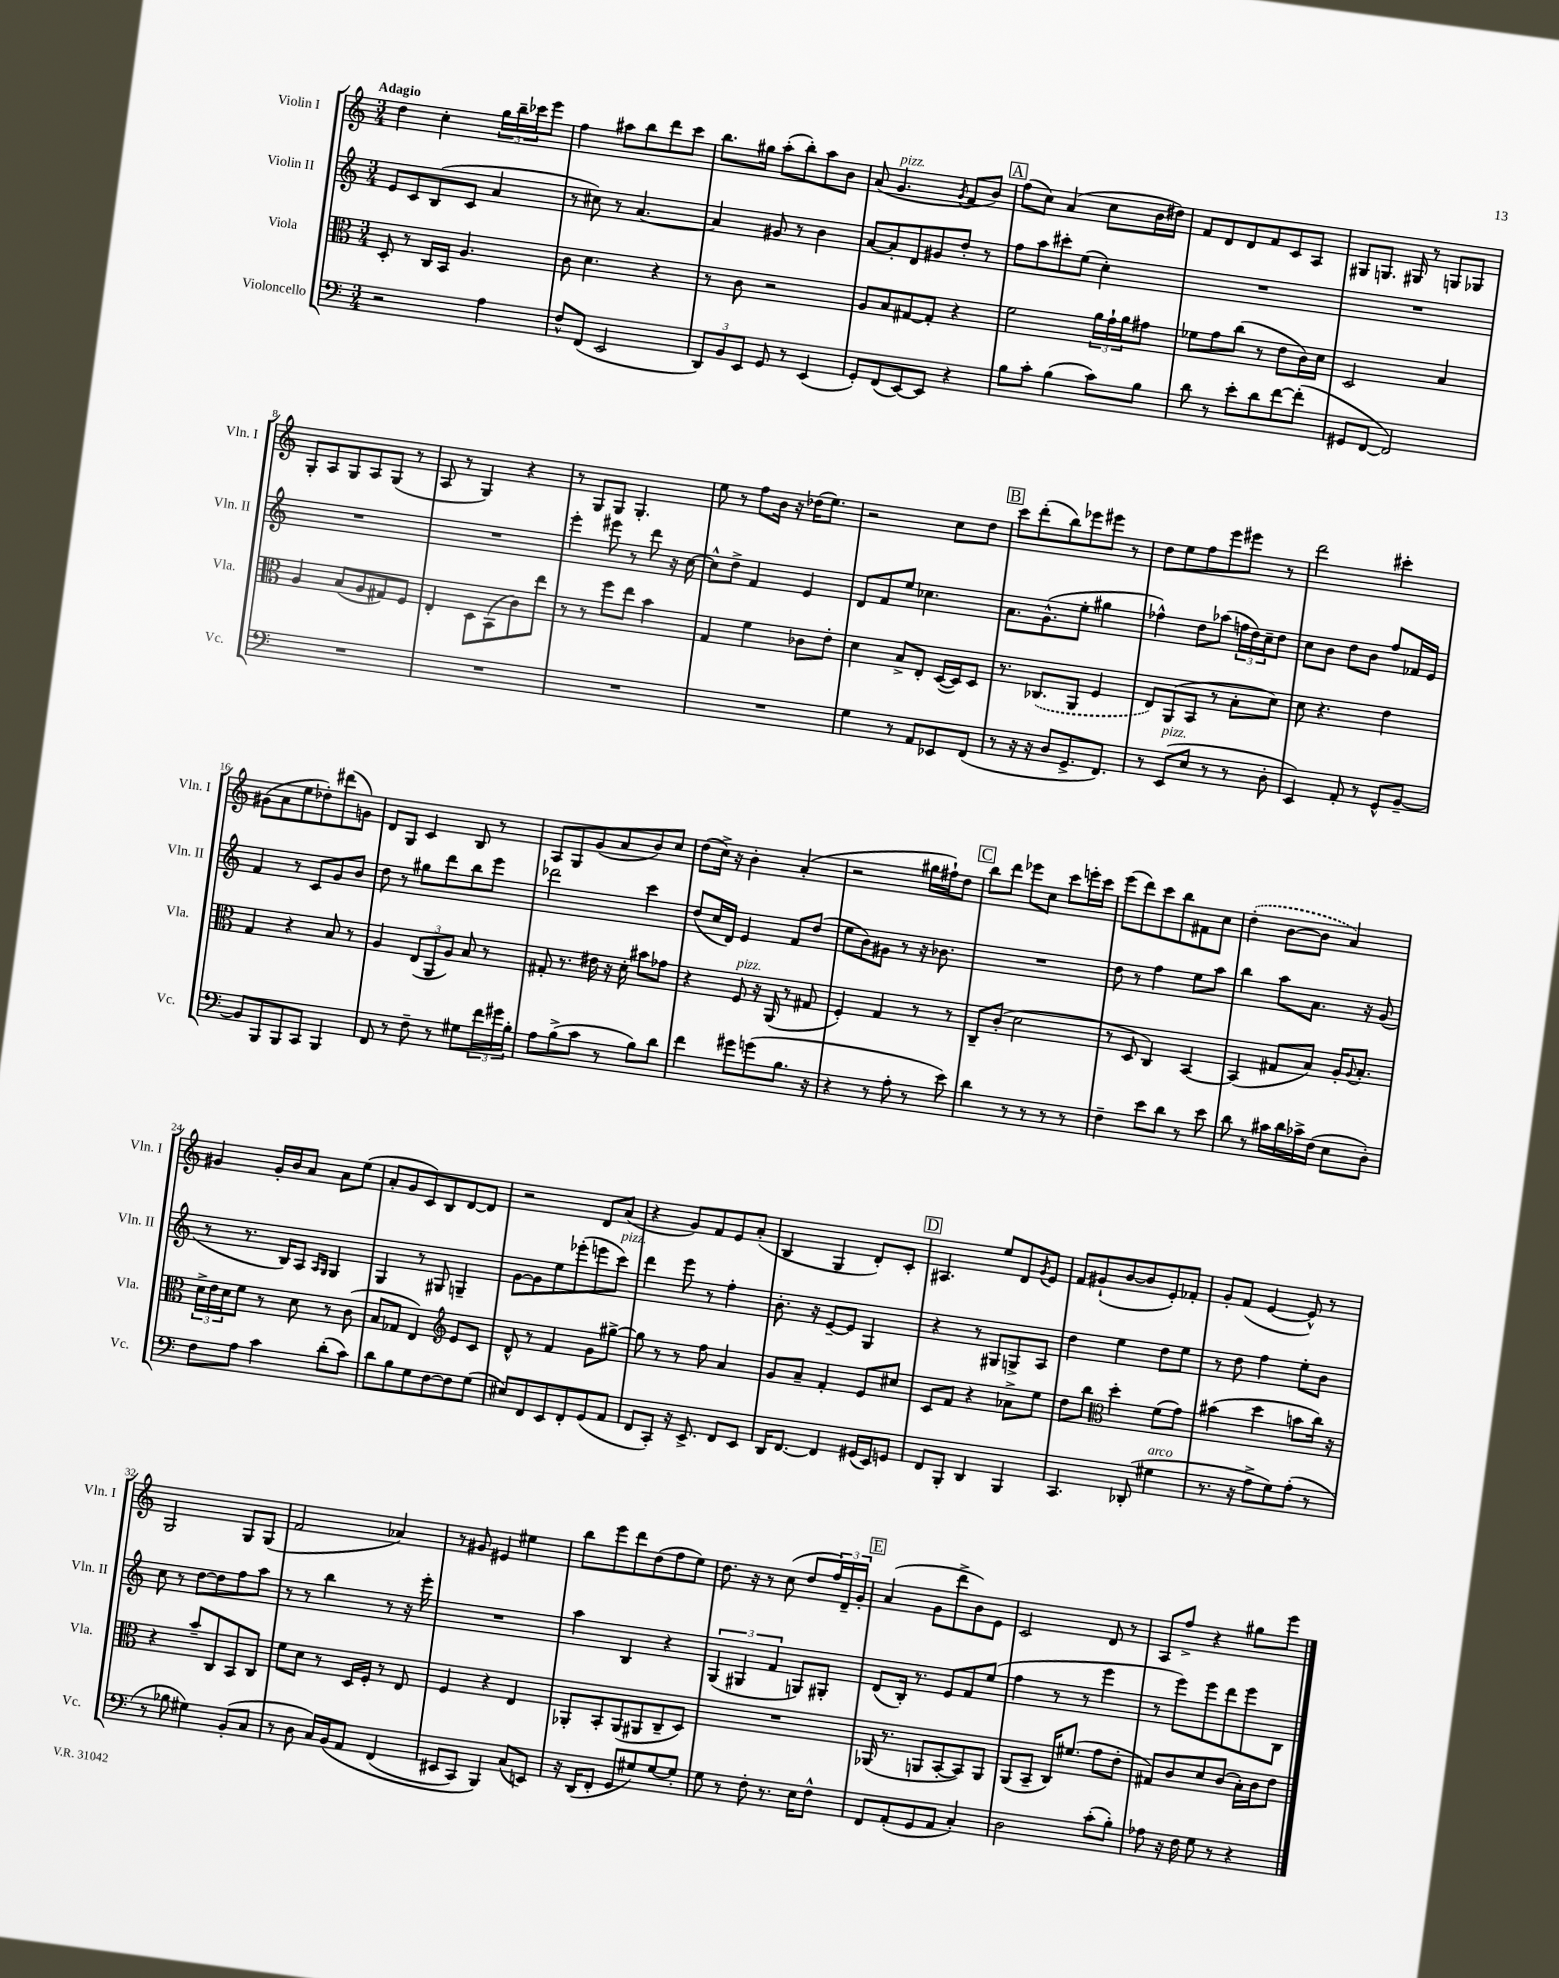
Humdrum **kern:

**kern	**kern	**kern	**kern
*staff4	*staff3	*staff2	*staff1
*clefF4	*clefC3	*clefG2	*clefG2
*k[]	*k[]	*k[]	*k[]
*M3/4	*M3/4	*M3/4	*M3/4
2r	8D'/	8e/L	4dd\
.	8r	8c/	.
.	16C/LL	(8B/	4cc'\
.	16BB/JJ	.	.
.	4.A/	8c/J	.
4A\	.	4a/	24gg\LL
.	.	.	24bb~\
.	.	.	24ccc-\J
.	.	.	8eee\J
=	=	=	=
8F^^/L	8c\	8r	4ff\
(8FF/J	4.d\	8cc#\)	.
2EE/	.	8r	8aa#\L
.	.	[4.a/	8bb\
.	4r	.	8ddd\
.	.	.	8ccc\J
=	=	=	=
12DD/L)	8r	4a/]	8.bb\L
12BB/	.	.	.
.	8c\	.	.
12EE/J	.	.	.
.	.	.	16gg#\Jk
8GG/	2r	8g#/	(8aa'\L
8r	.	8r	8bb'\)
(4EE/	.	4b\	8aa\
.	.	.	8b\J
=	=	=	=
8GG'/L)	8A/L	[8a/L	(8a/
(8FF/	8B/	8a'/]	4.g/
[8EE/)	[8G#/	8d/	.
8EE/]J	8G#'/]J	8g#/	.
.	.	.	8qg/
4r	4r	8dd'/J	8f/L
.	.	8r	8b/J)
=	=	=	=
8B\L	2f\	8ff\L	(8ff\L
8c'\J	.	8aa\	8cc\J)
(4B\	.	8ccc#'\	(4a/
.	.	(8ee\J	.
8c\L)	24a\LL	4cc'\)	8cc\L
.	24g`\	.	.
.	24a\J	.	.
8B\J	8g#\J	.	16b\L
.	.	.	16dd#\JJ)
=	=	=	=
8d\	8f-\L	2.r	8f/L
8r	8g\	.	8d/
8e'\L	(8cc\J	.	8d/
8d\	8r	.	8f/
[8f\	8e\L	.	8c/
(8f'\]J	16c\L)	.	8A/J
.	16d\JJ	.	.
=	=	=	=
8GG#/L	2D/	2.r	8G#/L
[8FF/J	.	.	8.G/J
2FF/])	.	.	.
.	.	.	16G#/
.	.	.	8r
.	4B/	.	8G/L
.	.	.	8G-/J
=	=	=	=
2.r	4A/	2.r	8G'/L
.	.	.	8A/
.	(8B/L	.	8G/
.	8A/	.	8A/
.	8G#/)	.	(8G/J
.	8F/J	.	8r
=	=	=	=
2.r	4E'/	2.r	8A/
.	.	.	8r
.	8D\L	.	4G/)
.	(8BB\	.	.
.	8c\)	.	4r
.	8ee\J	.	.
=	=	=	=
2.r	8r	4eee'\	8r
.	8r	.	8G/L
.	8ff\L	8eee#\	8G/J
.	8ee\J	8r	4.G'/
.	4b\	8ddd\	.
.	.	16r	.
.	.	[16cc\	.
=	=	=	=
2.r	4G/	8cc^^\]L	8ee\
.	.	8dd^\J	8r
.	4f\	4f/	8ff\L
.	.	.	16b\Jk
.	.	.	16r
.	8c-\L	4e/	(16dd-\LK
.	.	.	8.ee\J)
.	8e'\J	.	.
=	=	=	=
4G\	4d\	8d/L	2r
.	.	8f/	.
8r	8B^/L	8ee/J	.
8AA/L	8E'/J	4.cc-\	.
8EE-/	([16D/LL	.	8cc\L
.	16D/]J)	.	.
(8FF/J	8D/J	.	8dd\J
=	=	=	=
8r	8.r	8.a\L	8ccc\L
16r	.	.	(8ddd'\
16r	(8.C-/L	(8.g^^\	.
8D/L	.	.	8bb\)
8.GG^/	8AA/J	8ee'\J	8eee-\
.	4F/	4gg#\	8eee#\J
8.FF/J)	.	.	.
.	.	.	8r
=	=	=	=
8r	8E/L)	4ff-^^\)	8dd\L
(8EE/L	(8AA/	.	8ee\
8E/J	8BB/J	8dd\L	8ff\
8r	8r	(8aa-\J	8eee\
8r	8B'\L	24ff\LL	8eee#\J
.	.	24dd\)	.
.	.	24cc~\J	.
8D'\	8d\J)	8dd\J	8r
=	=	=	=
4EE/)	8d\	8cc\L	2ddd\
.	4.r	8b\J	.
8AA'/	.	8dd\L	.
8r	.	8b\J	.
8GG^^/L	4e\	8ff/L	4ccc#'\
[8BB~/J	.	16f-/L	.
.	.	16e/JJ	.
=	=	=	=
8BB/]L	4G/	4f/	(8g#\L
8BBB/	.	.	8a\
8BBB/	4r	8r	8ee\
8CC/J	.	8c/L	8dd-'\)
4BBB/	8B/	8g/	(8ddd#\
.	8r	8b/J	8g\J)
=	=	=	=
8FF/	4A/	8dd\	8d/L
8r	.	8r	8G/J
8F~\	(12E/L	8gg#\L	4c/
.	12AA/	.	.
8r	.	8ddd\	.
.	12A/J)	.	.
8G#\L	8B/	8bb\	8B/
24f\L	8r	8eee\J	8r
24g#\	.	.	.
24B'\JJ	.	.	.
=	=	=	=
8A\L	8G#'/	2ddd-\	8A/L
(8B^\	8.r	.	8G/
8c\J	.	.	(8g/
.	16e#\	.	.
8r	16r	.	8a/
.	16d'\	.	.
8B\L)	8b#\L	4ccc\	8b/)
8d\J	8g-\J	.	8cc/J
=	=	=	=
4f\	4r	(8dd/L	(8dd\L
.	.	16cc/L	16cc^\Jk)
.	.	16d/JJ)	16r
8g#\L	8F/	4e/	4b'\
(8g\	16r	.	.
.	(16AA/	.	.
8.B\J	8r	8f/L	(4a'/
.	8G#/	(8dd/J	.
16r	.	.	.
=	=	=	=
4r	4F'/)	8ee\L	2r
.	.	8b\)	.
8r	4G/	8g#\J	.
8A'\	.	8r	.
8r	8r	16r	16gg#\LL
.	.	8.b-\	16ff#`\J)
8e\)	8r	.	8dd\J
=	=	=	=
4d\	8C~/L	2.r	8bb\L
.	(8c'/J	.	8ddd\J
8r	2d\	.	8eee-\L
8r	.	.	8cc\J
8r	.	.	8ccc\L
8r	.	.	16eee'\L
.	.	.	16ccc\JJ
=	=	=	=
4F~\	8r	8dd\	(8eee\L
.	8D/	8r	8ddd\)
8e\L	4C/)	4ff\	8ccc\
8d\J	.	.	8bb\
8r	[4BB/	8ee\L	8f#\
8e\	.	8aa\J	8cc\J
=	=	=	=
8d\	(4BB/]	4bb\	(4dd'\
8r	.	.	.
16c#\LL	8G#/L	8aa\L	[8b\L
16d\	.	.	.
16c-^\	8B/J)	8.a\J	8b\]J
(16F\JJ	.	.	.
8E\L	16A'/LK	.	4a/)
.	8qqA/	.	.
.	8.B'/J	16r	.
8D'\J)	.	(8g/	.
=	=	=	=
8F\L	24d^\LL	8r	4g#/
.	24e\	.	.
.	24d\J	.	.
8A\J	8f\J	8.r	.
4c\	8r	.	16g#'/LL
.	.	16B/LK)	16b/J
.	8d\	8A/J	8a/J
.	.	16qqA/LL	.
.	.	16qqG/JJ	.
(8d'\L	8r	4G/	8a\L
8c\J)	(8c\	.	(8ee\J
=	=	=	=
8d\L	8B/L	4G/	8a'/L
8B\	8G-/J	.	8g/
8G\	4E/)	8r	8c/)
[8F\	.	8G#/	8B/
*	*clefG2	*	*
8F\]	8e/L	4G~/	[8d/
(8G\J	8c/J	.	8d/]J
=	=	=	=
8E#/L)	8d^^/	[8g\L	2r
8FF/	8r	8g\]	.
8EE/	4f/	8ee\	.
8FF'/	.	(8eee-'\	.
(8GG/	8g\L	8eee\	8d/L
8AA/J	[8gg#^\J	8ccc\J)	(8a/J
=	=	=	=
8FF/L	8gg#\]	4ddd\	4r
8CC'/J)	8r	.	.
16r	8r	8eee\	8g/L)
8.EE^/	.	.	.
.	8ff\	8r	8f/
8FF/L	4a/	4ff'\	8e/
8EE/J	.	.	(8a'/J
=	=	=	=
16DD/LK	8g/L	8.b'\	4B/
[8.FF/J	.	.	.
.	8a~/J	.	.
.	.	16r	.
4FF/]	4f'/	[8e~/L	4G/
.	.	8e/]J	.
(16GG#/LL	8e/L	4G/	8d'/L)
16EE/J)	.	.	.
8GG/J	8cc#/J	.	8c'/J
=	=	=	=
8FF/L	8c/L	4r	4.A#/
8BBB'/J	8f/J	.	.
4DD/	4r	8r	.
.	.	8G#/L	8ee/L
4BBB/	8a-^\L	8G^/	8d/
.	.	.	8qg/
.	8ee\J	8A/J	8e/J
=	=	=	=
4.CC/	8dd\L	4dd\	8f/L
.	8bb\J	.	(8g#`/
*	*clefC3	*	*
.	4dd'\	4ee\	[8b/
(8DD-'/	.	.	8b/]
4G#\	(8f\L	8dd\L	8e'/)
.	8g\J)	8ee\J	8f-'/J
=	=	=	=
8.r	(4b#\	8r	8g'/L
.	.	8dd\	(8f/J
16r	.	.	.
8A^\L	4dd\	4ff\	[4e/
8G\)	.	.	.
(8A'\J	8b\L	8ee'\L	8e^^/])
8r	16cc\Jk)	8b\J	8r
.	16r	.	.
=	=	=	=
8r	4r	8cc\	2G/
8B-\	.	8r	.
4G#\)	8b~/L	[8dd\L	.
.	8C/	8dd\]	.
(8BB'/L	8BB/	8ff\	8G/L
8C/J	8C/J	8aa\J	(8G/J
=	=	=	=
8r	8f\L	8r	2f/
8D\	8d\J	8r	.
16C/LL)	8r	4bb\	.
&(16BB/J	.	.	.
8AA/J	16D/LL	.	.
.	16F'/JJ	.	.
(4FF/	8r	8r	4a-/)
.	8E/	16r	.
.	.	16eee'\	.
=	=	=	=
8EE#/L	4F/	2.r	8r
8CC/J)	.	.	8g#/
4BBB/&)	4r	.	4e#/
(8C/L	4E/	.	4ee#\
8EE/J)	.	.	.
=	=	=	=
16r	8AA-'/L	4aa\	8bb\L
(16DD/LK	.	.	.
8FF'/J	8BB'/	.	8eee\
8GG/L	(8AA-/	4B/	8ddd\
8G#/)	8AA#/	.	(8dd\
[8G#/	8C~/	4r	8ff\
8G#'/]J	8D/J)	.	8ee\J)
=	=	=	=
8G\	2.r	(6G/	8.dd\
8r	.	.	.
.	.	6G#/	.
.	.	.	16r
8F'\	.	.	8r
.	.	6f/	.
8.r	.	.	(8cc\
.	.	8G/L)	8dd/L
16E\LK	.	.	.
8F^^\J	.	8G#'/J	24ff/L)
.	.	.	24d~/
.	.	.	24g'/JJ
=	=	=	=
8FF/L	(16AA-/	(8d/L	(4a/
.	8.r	.	.
(8AA'/	.	16B'/Jk)	.
.	.	8.r	.
8GG/	8AA/L	.	8g\L
8AA/J	[8BB'/	8e/L	8ddd^\
4C'/)	8BB/])	8f/	8b\)
.	8AA/J	(8ee/J	8e\J
=	=	=	=
2D\	(8AA/L	4ff\	2c/
.	8BB~/J	.	.
.	16C/LK)	8r	.
.	(8.f#/J	.	.
.	.	8r	.
(8c'\L	8g\L	4eee\	8d/
8B'\J)	8e'\J	.	8r
=	=	=	=
8A-\	8G#/L)	8r	8A/L
16r	8c/	8eee\L)	8ff^/J
16F\	.	.	.
8G\	8d/	8eee\	4r
8r	(8c/J	8ddd\	.
4r	16B'\LL)	8eee\	8gg#\L
.	16c\J	.	.
.	8e\J	8B\J	8eee\J
==	==	==	==
*-	*-	*-	*-
